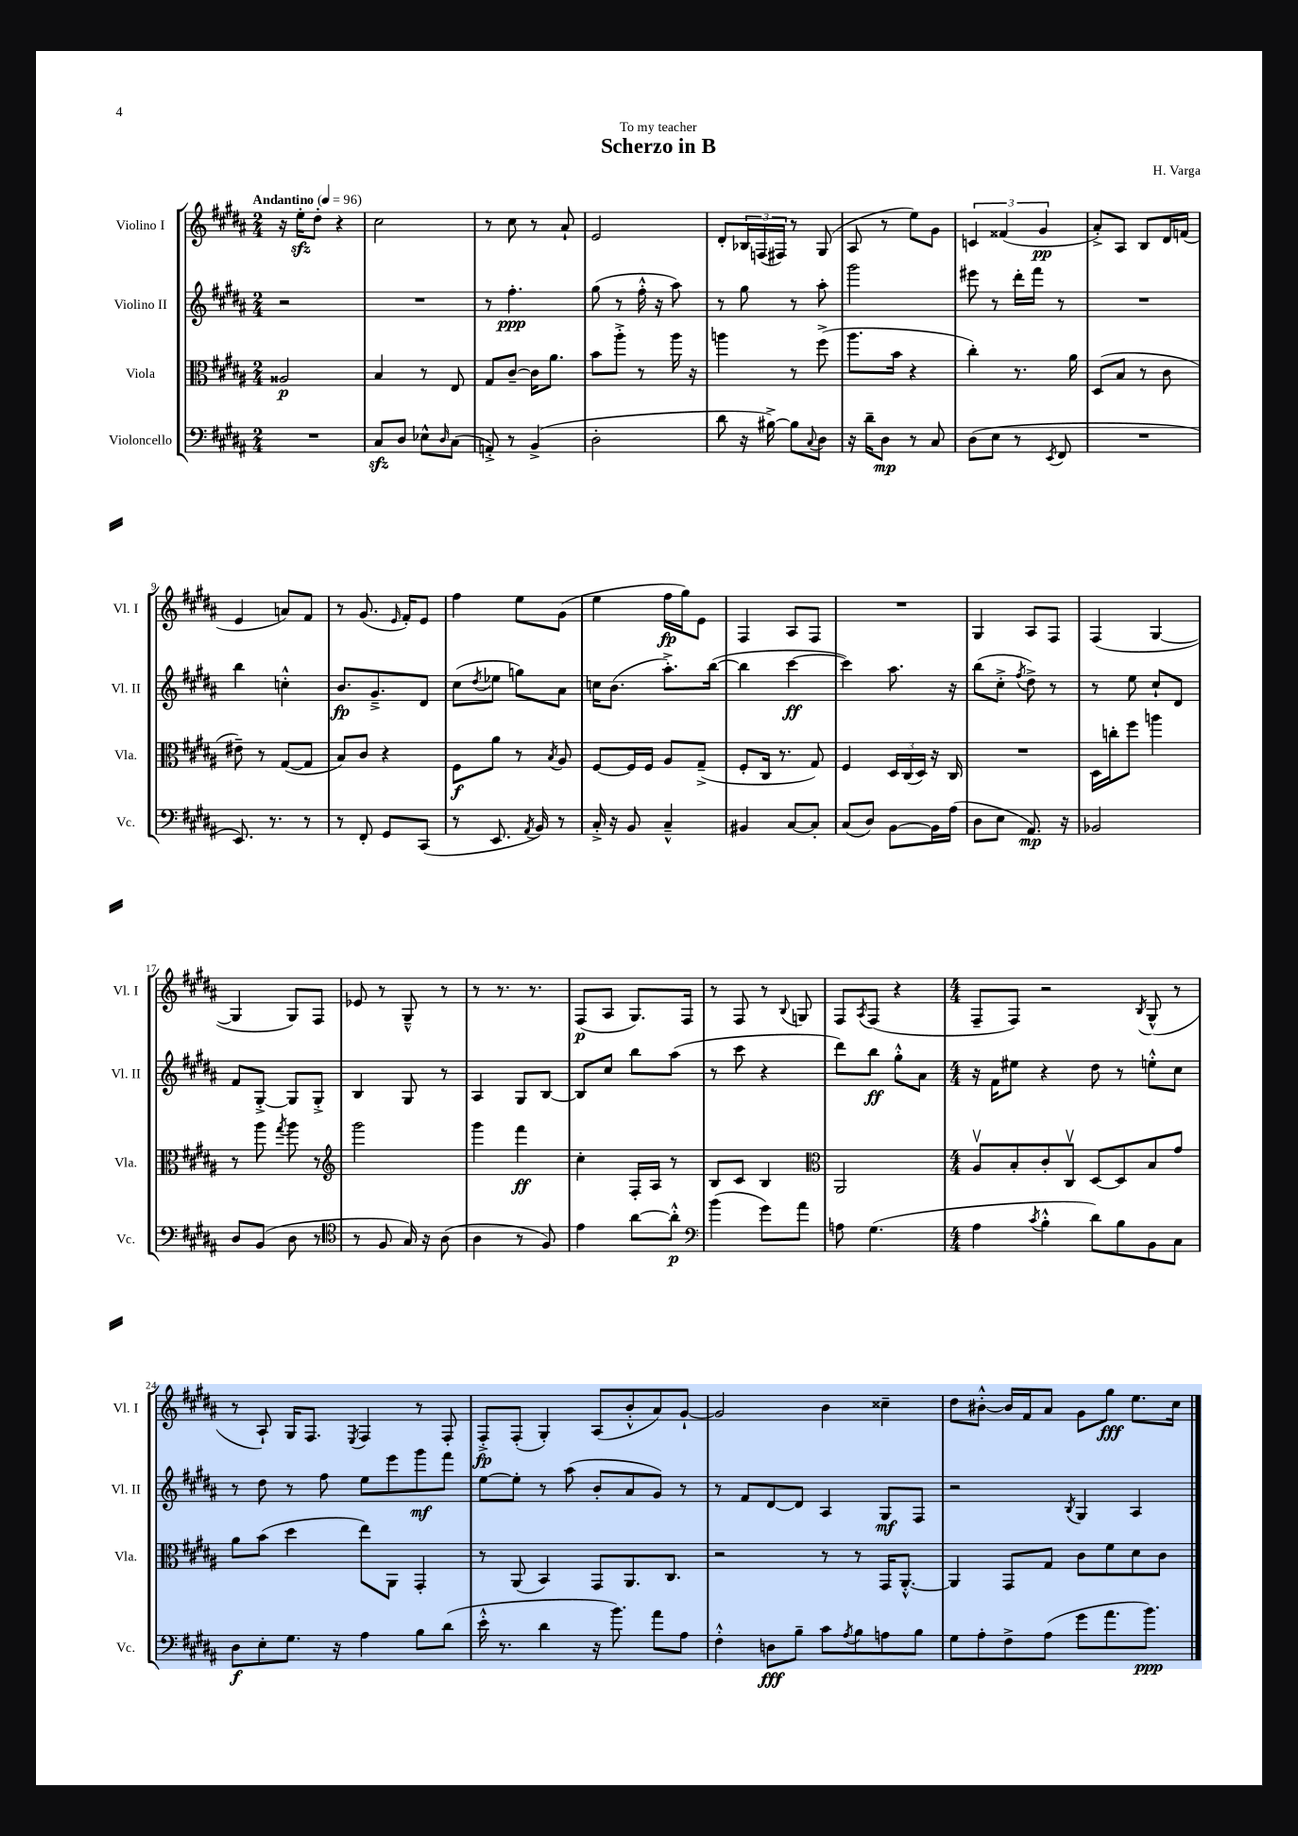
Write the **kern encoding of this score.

**kern	**kern	**kern	**kern
*staff4	*staff3	*staff2	*staff1
*clefF4	*clefC3	*clefG2	*clefG2
*k[f#c#g#d#a#]	*k[f#c#g#d#a#]	*k[f#c#g#d#a#]	*k[f#c#g#d#a#]
*M2/4	*M2/4	*M2/4	*M2/4
*MM96	*MM96	*MM96	*MM96
2r	2A##	2r	16r
.	.	.	16ee'
.	.	.	8dd#'
.	.	.	4r
=	=	=	=
8C#	4B	2r	2cc#
8D#	.	.	.
8E-^^	8r	.	.
16qqD#	.	.	.
(8C#	8E	.	.
=	=	=	=
8AA'^)	8G#	8r	8r
8r	[8c#~	4.ff#'	8cc#
(4BB^	16c#]	.	8r
.	8.a#	.	.
.	.	.	8a#`
=	=	=	=
2D#'	8b	(8gg#	2e
.	8aa#'^	8r	.
.	8r	16ff#'^^	.
.	.	16r	.
.	16aa#	8aa#)	.
.	16r	.	.
=	=	=	=
8d#	4aa	8r	8d#'
16r	.	8gg#	24B-
.	.	.	(24F
[16B#^)	.	.	.
.	.	.	24F#)
8B#]	8r	8r	8r
8qqC#	.	.	.
8D#	(8ff#^	8aa#'	(8G#
=	=	=	=
16r	8.aa#	2ggg#	8A#
16d#~	.	.	.
8D#	.	.	8r
.	16b	.	.
8r	4r	.	8ee)
8C#	.	.	8g#
=	=	=	=
(8D#	4cc#')	8eee#	6c
8E	.	8r	.
.	.	.	(6f##
8r	8.r	16ddd#'	.
.	.	16fff#	.
.	.	.	6g#
8qEE	.	.	.
8FF#	.	8r	.
.	16a#	.	.
=	=	=	=
2r	(8D#	2r	8a#'^)
.	8B	.	8A#
.	8r	.	8B
.	8c#	.	16d#
.	.	.	(16f
=	=	=	=
8.EE)	8e#~)	4bb	4e
.	8r	.	.
8.r	.	.	.
.	([8G#	4cc'^^	8a)
8r	8G#]	.	8f#
=	=	=	=
8r	8B)	8.b	8r
8FF#'	8c#	.	(8.g#
.	.	8.g#~^	.
8GG#	4r	.	.
.	.	.	16qqe
.	.	.	16f#')
(8CC#	.	8d#	8e
=	=	=	=
8r	8F#	(8cc#	4ff#
.	.	8qdd#	.
8.EE	8a#	8ee-	.
.	8r	8gg)	8ee
8qAA#	.	.	.
16BB)	.	.	.
.	8qB	.	.
8r	8A#	8a#	(8g#
=	=	=	=
16C#'^	[8F#	16cc	4ee
16r	.	(8.b	.
8BB	16F#]	.	.
.	16F#	.	.
4C#~^^	8A#	8.aa#'^)	16ff#
.	.	.	16gg#)
.	(8G#~^	.	8e
.	.	([16bb	.
=	=	=	=
4BB#	8F#'	4bb]	4F#
.	16C#	.	.
.	8.r	.	.
[8C#	.	[4ccc#	8A#
8C#']	8G#)	.	8F#
=	=	=	=
(8C#	4F#	4ccc#])	2r
8D#)	.	.	.
[8BB	24D#	8.aa#	.
.	(24C#	.	.
.	24D#)	.	.
16BB]	16r	.	.
(16A#	16C#	16r	.
=	=	=	=
8D#	2r	(8bb	4G#
8E	.	8cc#'^	.
.	.	8qff#	.
8.AA#)	.	8dd#^)	8A#
.	.	8r	8F#
16r	.	.	.
=	=	=	=
2BB-	16D#	8r	(4F#
.	16cc'	.	.
.	8ff#	8ee	.
.	4aa	8cc#`	[4G#
.	.	8d#	.
=	=	=	=
8D#	8r	8f#	4G#]
(8BB	8aa#	[8G#'^	.
.	8qgg#	.	.
8D#	8aa#	8G#]	8G#)
8r	8r	8G#'^	8F#
=	=	=	=
*clefC4	*clefG2	*	*
8r	2ggg#	4B	8e-
8F#	.	.	8r
16G#)	.	8G#	8G#~^^
16r	.	.	.
(8A#	.	8r	8r
=	=	=	=
4A#	4ggg#	4A#	8r
.	.	.	8.r
8r	4fff#	8G#	.
.	.	.	8.r
8F#)	.	[8B	.
=	=	=	=
4e	4cc#'	8B]	(8F#
.	.	8cc#	8A#
[8a#	16F#'	8bb	8.G#)
.	16A#	.	.
8a#'^^]	8r	(8aa#	.
.	.	.	16F#
=	=	=	=
*clefF4	*	*	*
(4b	8B	8r	8r
.	8c#	8ccc#	8F#
8g#)	4B	4r	8r
.	.	.	8qqB
8a#	.	.	8G
=	=	=	=
*	*clefC3	*	*
8A	2AA#	8ddd#)	8F#
.	.	.	8qA#
(4.G#	.	8bb	(8F#
.	.	8gg#'^^	4r
.	.	8a#	.
=	=	=	=
*M4/4	*M4/4	*M4/4	*M4/4
4A#	8A#v	16r	8F#~
.	.	16f#	.
.	8B'	8ee#	8F#)
8qc#	.	.	.
4B'^^	8c#'	4r	2r
.	8C#v	.	.
8d#)	[8D#	8dd#	.
8B	8D#]	8r	.
.	.	.	8qB
8BB	8B	8ee'^^	(8G#^^
8C#	8g#	8cc#	8r
=	=	=	=
8D#	8a#	8r	8r
8E'	(8b	8dd#	8A#`)
8.G#	4dd#	8r	16G#
.	.	.	8.F#
.	.	8ff#	.
16r	.	.	.
.	.	.	8qE
4A#	8ee)	8ee	4F#
.	8AA#	8eee	.
8B	4GG#'	8ggg#	8r
(8d#	.	8fff#	8F#'
=	=	=	=
16e'^^	8r	[8ee	8F#'^
8.r	.	.	.
.	(8AA#	8ee']	(8F#'
4d#	4BB)	8r	4G#')
.	.	(8aa#	.
16r	8GG#	8b'	(8A#
8.b)	.	.	.
.	8.AA#	8a#	8b'^^
8a#	.	8g#)	8a#)
.	8.C#	.	.
8A#	.	8r	[8g#`
=	=	=	=
4F#'^^	2r	8r	2g#]
.	.	8f#	.
8D	.	[8d#	.
8B~	.	8d#]	.
8c#	8r	4A#	4b
8qA#	.	.	.
8B	8r	.	.
8A	16GG#	8G#	4cc##~
.	[8.AA#'^^	.	.
8B	.	8F#	.
=	=	=	=
8G#	4AA#]	2r	8dd#
8A#'	.	.	[8b#'^^
8F#^	8GG#	.	16b#]
.	.	.	16f#
(8A#	8G#	.	8a#
.	.	8qB	.
8g#	8c#	4G#	8g#
8.a#	8f#	.	8gg#
.	8d#	4A#	8.ee
8.b)	.	.	.
.	8c#	.	.
.	.	.	16cc#
==	==	==	==
*-	*-	*-	*-
